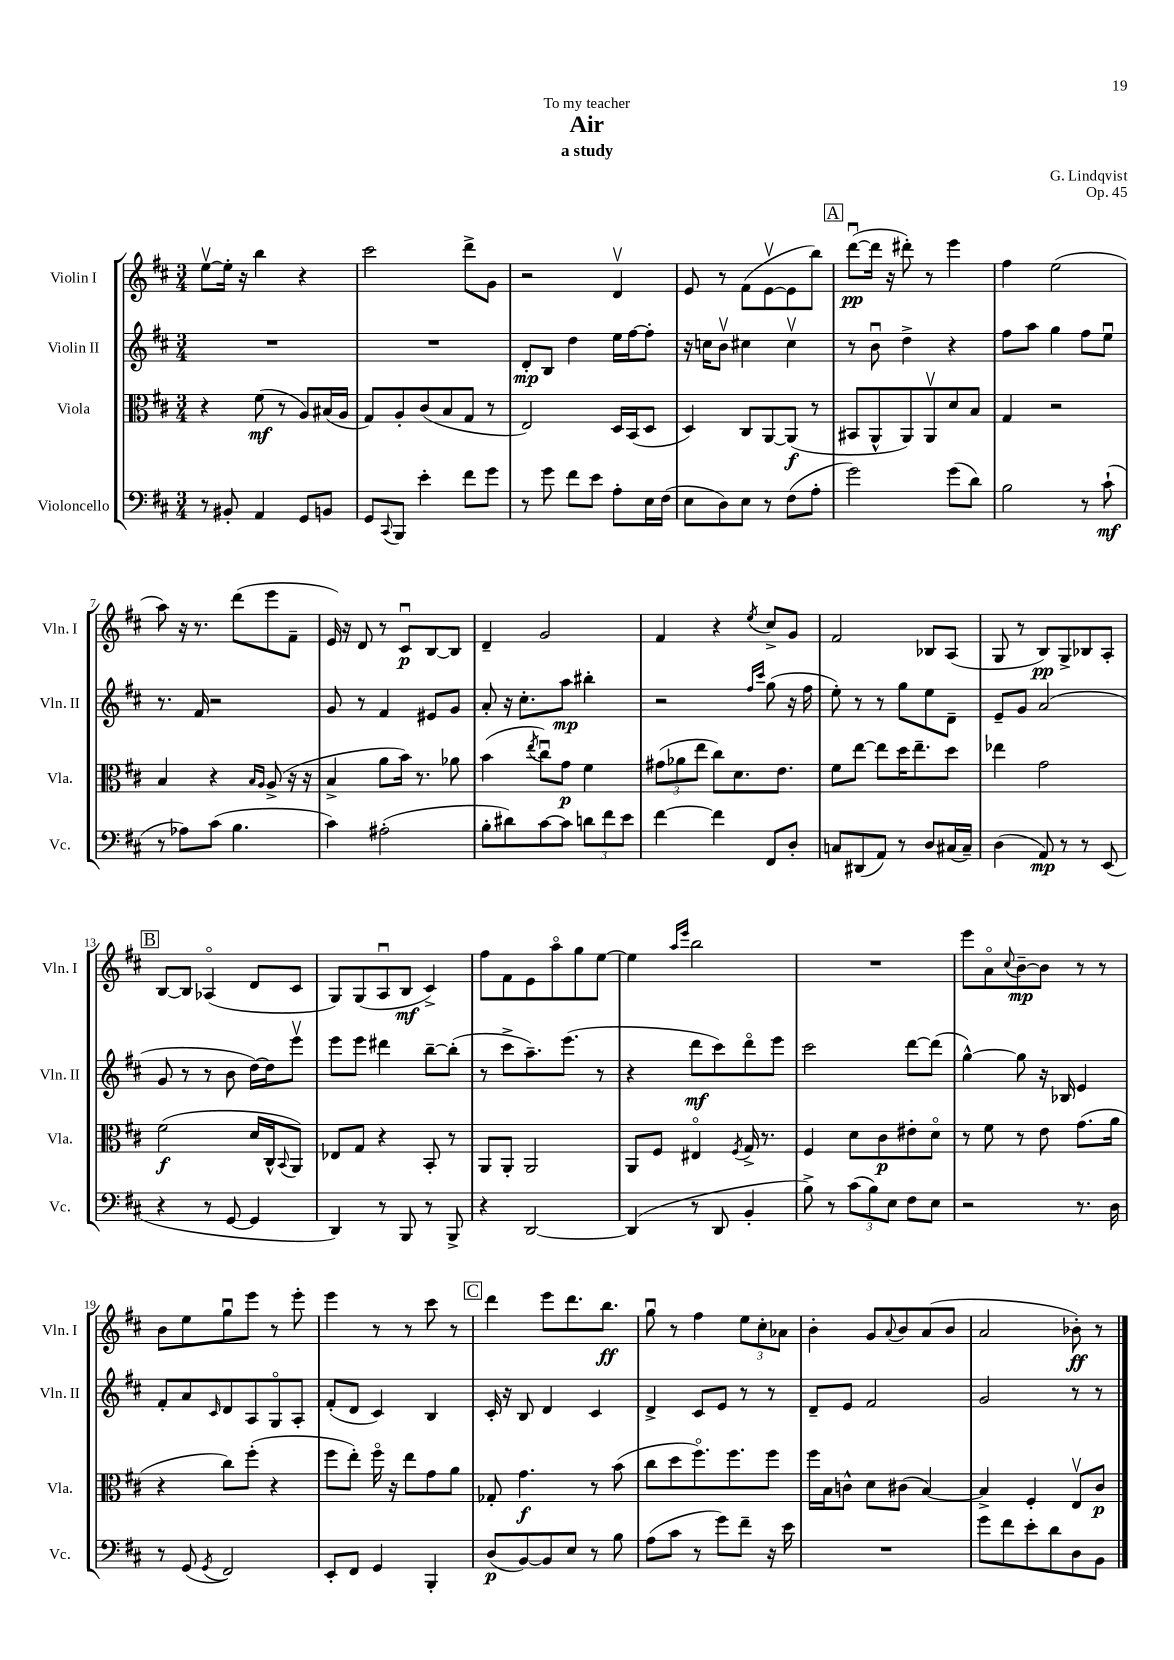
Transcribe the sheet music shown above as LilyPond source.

\header { title = "Air" composer = "G. Lindqvist" subtitle = "a study" dedication = "To my teacher" opus = "Op. 45" }
<<
\new StaffGroup <<
\new Staff = "s0" \with { instrumentName = "Violin I" shortInstrumentName = "Vln. I" } {
    \clef treble \key d \major \numericTimeSignature \time 3/4
    e''8~\upbow e''16-. r16 b''4 r4 |
    cis'''2 d'''8-> g'8 |
    r2 d'4\upbow |
    e'8 r8 fis'8( e'8~\upbow e'8 b''8) |
    \mark \markup { \box "A" } d'''8~\downbow\pp( d'''16 r16 dis'''8-.) r8 e'''4 |
    fis''4 e''2( |
    a''8) r16 r8. d'''8( e'''8 fis'8-- |
    e'16) r16 d'8 r8 cis'8\downbow\p b8~ b8 |
    d'4-- g'2 |
    fis'4 r4 \acciaccatura { e''8 } cis''8-> g'8 |
    fis'2 bes8 a8( |
    g8 r8 b8\pp) g8-> bes8 a8-. |
    \mark \markup { \box "B" } b8~ b8 aes4\flageolet( d'8 cis'8 |
    g8) g8( a8\downbow b8\mf cis'4->) |
    fis''8 fis'8 e'8 a''8\flageolet g''8 e''8~ |
    e''4 \grace { a''16 e'''16 } b''2 |
    R2. |
    e'''8 a'8\flageolet \appoggiatura { cis''8 } b'8~--\mp b'8 r8 r8 |
    b'8 e''8 g''8\downbow e'''8 r8 e'''8-. |
    e'''4 r8 r8 cis'''8 r8 |
    \mark \markup { \box "C" } d'''4 e'''8 d'''8. b''8.\ff |
    g''8\downbow r8 fis''4 \tuplet 3/2 { e''8 cis''8-. aes'8 } |
    b'4-. g'8 \appoggiatura { a'8 } b'8 a'8( b'8 |
    a'2 bes'8-.\ff) r8 \bar "|." |
}
\new Staff = "s1" \with { instrumentName = "Violin II" shortInstrumentName = "Vln. II" } {
    \clef treble \key d \major \numericTimeSignature \time 3/4
    R2. |
    R2. |
    d'8-.\mp b8 d''4 e''16 fis''16~ fis''8-. |
    r16 c''16 b'8\upbow cis''4 cis''4\upbow |
    \mark \markup { \box "A" } r8 b'8\downbow d''4-> r4 |
    fis''8 a''8 g''4 fis''8 e''8\downbow |
    r8. fis'16 r2 |
    g'8 r8 fis'4 eis'8 g'8 |
    a'8-. r16 cis''8.-. a''8\mp bis''4-. |
    r2 \grace { fis''16 cis'''16 } g''8( r16 fis''16 |
    e''8-.) r8 r8 g''8 e''8 d'8-- |
    e'8-- g'8 a'2( |
    \mark \markup { \box "B" } g'8 r8 r8 b'8 d''16~) d''16 e'''8\upbow |
    e'''8 e'''8 dis'''4 b''8~-- b''8-.( |
    r8 cis'''8-> a''8.--) e'''8.( r8 |
    r4 d'''8\mf cis'''8) d'''8\flageolet e'''8 |
    cis'''2 d'''8~ d'''8( |
    g''4~-^) g''8 r16 bes16 e'4 |
    fis'8-. a'8 \grace { cis'16 } d'8 a8 g8\flageolet a8-. |
    fis'8-.( d'8 cis'4) b4 |
    \mark \markup { \box "C" } cis'16-. r16 b8 d'4 cis'4 |
    d'4-> cis'8 e'8 r8 r8 |
    d'8-- e'8 fis'2 |
    g'2 r8 r8 \bar "|." |
}
\new Staff = "s2" \with { instrumentName = "Viola" shortInstrumentName = "Vla." } {
    \clef alto \key d \major \numericTimeSignature \time 3/4
    r4 fis'8\mf( r8 a8) bis16( a16 |
    g8) a8-. cis'8( b8 g8 r8 |
    e2) d16 b,16( d8 |
    d4) cis8 a,8~ a,8\f( r8 |
    \mark \markup { \box "A" } bis,8 a,8-^ a,8) a,8\upbow d'8 b8 |
    g4 r2 |
    b4 r4 \grace { b16 a16 } a8->( r16 r16 |
    b4-> a'8 b'16) r8. aes'8 |
    b'4( \acciaccatura { e''8 } cis''8\downbow) g'8\p fis'4 |
    \tuplet 3/2 { gis'8( aes'8 e''8 } cis''8) d'8. e'8. |
    fis'8 e''8~ e''8 d''16 e''8.-- d''8 |
    ees''4 g'2 |
    \mark \markup { \box "B" } fis'2\f( d'16 cis16-^ \appoggiatura { b,8 } a,8) |
    ees8 g8 r4 b,8-. r8 |
    a,8 a,8-. a,2 |
    a,8 fis8 eis4\flageolet \acciaccatura { fis8 } g16-> r8. |
    fis4 d'8 cis'8\p eis'8-. d'8\flageolet |
    r8 fis'8 r8 e'8 g'8.( a'16 |
    r4 cis''8) fis''8-.( r4 |
    fis''8 e''8-.) fis''16\flageolet r16 e''8 g'8 a'8 |
    \mark \markup { \box "C" } ges8-. g'4.\f r8 b'8( |
    cis''8 d''8 fis''8.\flageolet) fis''8. fis''8 |
    fis''16 b16 c'8-^ d'8 cis'8( b4~) |
    b4-> fis4-. e8\upbow cis'8\p \bar "|." |
}
\new Staff = "s3" \with { instrumentName = "Violoncello" shortInstrumentName = "Vc." } {
    \clef bass \key d \major \numericTimeSignature \time 3/4
    r8 bis,8-. a,4 g,8 b,8 |
    g,8 \appoggiatura { cis,8 } b,,8 e'4-. fis'8 g'8 |
    r8 g'8 fis'8 e'8 a8-. e16 fis16( |
    e8 d8) e8 r8 fis8( a8-. |
    \mark \markup { \box "A" } g'2) g'8( d'8) |
    b2 r8 cis'8-!\mf( |
    r8 aes8) cis'8( b4. |
    cis'4) ais2-.( |
    b8-. dis'8) cis'8~ cis'8 \tuplet 3/2 { d'8 fis'8 e'8 } |
    fis'4~ fis'4 fis,8 d8-. |
    c8 dis,8( a,8) r8 d8 cis16( cis16--) |
    d4( a,8\mp) r8 r8 e,8( |
    \mark \markup { \box "B" } r4 r8 g,8~ g,4 |
    d,4) r8 b,,8 r8 b,,8-> |
    r4 d,2~ |
    d,4( r8 d,8 b,4-. |
    b8->) r8 \tuplet 3/2 { cis'8( b8) e8 } fis8 e8 |
    r2 r8. d16 |
    r8 g,8( \acciaccatura { g,8 } fis,2) |
    e,8-. fis,8 g,4 b,,4-. |
    \mark \markup { \box "C" } d8\p( b,8~) b,8 e8 r8 b8 |
    a8( cis'8 r8 g'8) fis'8-- r16 e'16 |
    R2. |
    g'8 fis'8 e'8-. d'8 d8 b,8 \bar "|." |
}
>>
>>
